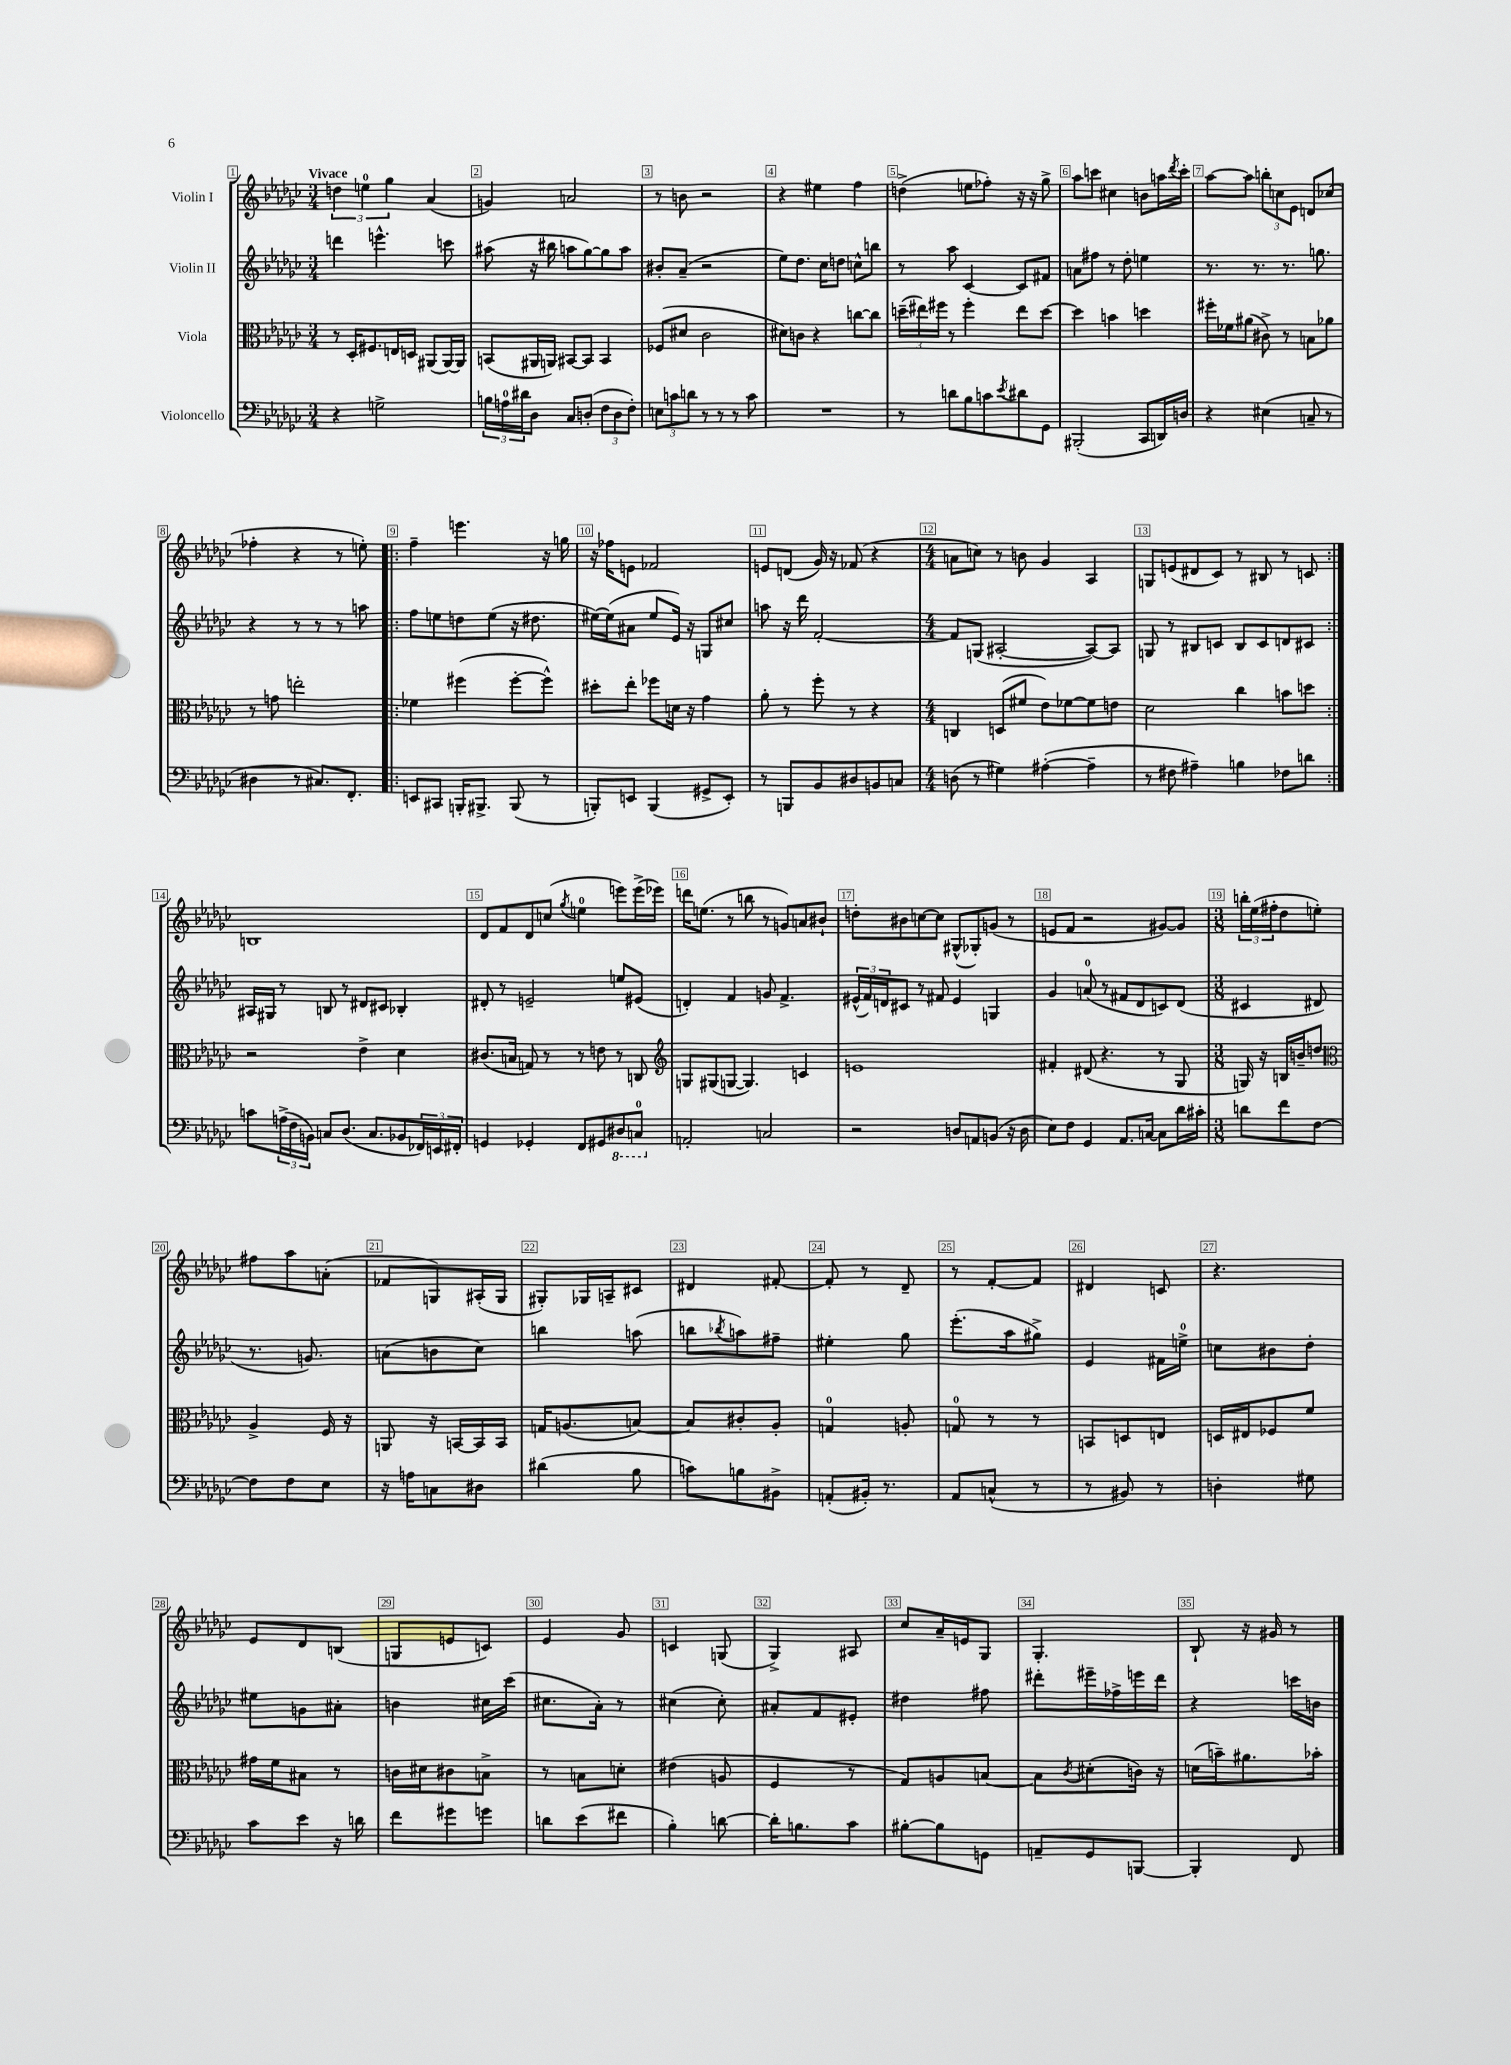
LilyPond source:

<<
\new StaffGroup <<
\new Staff = "s0" \with { instrumentName = "Violin I" } {
    \clef treble \key ges \major \numericTimeSignature \time 3/4 \tempo "Vivace"
    \tuplet 3/2 { d''4 e''4-0 ges''4 } aes'4( |
    g'4) a'2 |
    r8 b'8 r2 |
    r4 eis''4 f''4 |
    d''4->( e''8 fes''8-.) r16 r16 ges''8-> |
    aes''8 c'''8 cis''4 b'8 a''16 \acciaccatura { des'''8 } c'''16-. |
    aes''8~ aes''8 \tuplet 3/2 { b''8-. c''8 ees'8 } d'8 ces''8( |
    fes''4-. r4 r8 e''8-.) |
    \repeat volta 2 { f''4-- e'''4. r16 g''16 |
    r16 fes''16 e'8 fes'2 |
    e'8 d'8( ges'16) r16 fes'8( r4 |
    \numericTimeSignature \time 4/4 a'8 c''8) r8 b'8 ges'4 aes4 |
    g8 e'8( dis'8 ces'8) r8 bis8 r8 c'8 | }
    b1 |
    des'8 f'8 des'8 c''8( \acciaccatura { ges''8 } e''4-0 e'''8) e'''16->( ees'''16) |
    d'''16 e''8.( r8 b''8 r8 g'8) a'8 bis'8-! |
    d''8-. bis'8 c''8~ c''8 gis8-^( ges8-.) g'8( r8 |
    e'8 f'8 r2 gis'8~) gis'8 |
    \numericTimeSignature \time 3/8 \tuplet 3/2 { b''16-. ees''16( fis''16-. } des''8 e''8-.) |
    fis''8 aes''8 a'8-.( |
    fes'8 g8) ais16-.( g16 |
    gis8-.) ges16 a16-- cis'8 |
    dis'4 fis'8~-. |
    fis'8-. r8 des'8-- |
    r8 f'8~-. f'8 |
    dis'4 c'8 |
    r4. |
    ees'8 des'8 b8( |
    g8 e'8 c'8) |
    ees'4 ges'8 |
    c'4 g8( |
    ges4->) ais8 |
    ces''8 aes'16-- e'16 ges8 |
    ges4.-. |
    bes8-! r16 gis'16 r8 \bar "|." |
}
\new Staff = "s1" \with { instrumentName = "Violin II" } {
    \clef treble \key ges \major \numericTimeSignature \time 3/4
    d'''4 e'''4.-^ c'''8 |
    ais''8( r16 bis''16 a''8 ges''8~) ges''8 a''8 |
    bis'8-. aes'8--( r2 |
    ees''8) des''8. ces''16 d''8 c''8-^ b''8 |
    r8 aes''8 ces'4~ ces'8 fis'8 |
    a'8 fis''8 r8 des''8-. e''4 |
    r8. r8. r8. g''8. |
    r4 r8 r8 r8 a''8 |
    \repeat volta 2 { f''8 e''8 d''8 e''8( r16 dis''8. |
    eis''16~) eis''16( ais'8 eis''8 ees'16) r16 g8 cis''8 |
    a''8 r16 des'''16 f'2~-. |
    \numericTimeSignature \time 4/4 f'8 g8( ais2~-. ais8~) ais8 |
    g8 r8 bis8 c'8 bis8 c'8 d'8 cis'8 | }
    ais16 gis16 r8 b8 r8 dis'8 cis'8 bes4-. |
    dis'8-. r8 e'2-- e''8 eis'8( |
    d'4-.) f'4 g'8 f'4.-> |
    \tuplet 3/2 { eis'16-^( f'16) d'16 } cis'8 r8 fis'8 eis'4 g4 |
    ges'4 a'8-0( r8 fis'8 des'8 c'8) des'8( |
    \numericTimeSignature \time 3/8 cis'4 dis'8 |
    r8. g'8.) |
    a'8( b'8 ces''8) |
    b''4 a''8( |
    b''8 \acciaccatura { bes''8 } a''8) fis''8-- |
    eis''4-. ges''8 |
    ees'''8.-.( aes''16 gis''8->) |
    ees'4 fis'16 e''16-0-> |
    c''8 bis'8 des''8-. |
    eis''8 g'8 ais'8-. |
    b'4 cis''16 ces'''16( |
    cis''8. aes'16-.) r8 |
    cis''4( cis''8-.) |
    ais'8-. f'8 eis'8-. |
    dis''4 fis''8 |
    dis'''8-. eis'''16-- fes''16-> e'''16 dis'''16 |
    r4 c'''16 b'16 \bar "|." |
}
\new Staff = "s2" \with { instrumentName = "Viola" } {
    \clef alto \key ges \major \numericTimeSignature \time 3/4
    r8 des16-. fis8. e16 d16 ais,8( ais,16~) ais,16 |
    b,8( ais,16 a,16) bis,8~ bis,8 bis,4 |
    fes8( dis'8 ces'2 |
    dis'8) c'8 r4 c''8~ c''8 |
    \tuplet 3/2 { d''16--( eis''16) fis''16 } r8 fis''4-. eis''8 d''8~ |
    d''4 b'4 d''4 |
    fis''16-. fes'16 ais'8( cis'8->) r8 b8 aes'8 |
    r8 g'8 e''2-. |
    \repeat volta 2 { fes'4 fis''4( fis''8~-. fis''8-^) |
    dis''8-. ees''8-. fes''8 d'16 r16 ges'4 |
    aes'8-. r8 f''8-. r8 r4 |
    \numericTimeSignature \time 4/4 c4 d8( fis'8 ees'8) fes'8~ fes'8 e'8 |
    des'2 ces''4 b'8 d''8 | }
    r2 ees'4-> des'4 |
    cis'8.( b16 g8) r8 r8 e'8 r8 c8 |
    \clef treble g8 gis8( g8~ g4.) c'4 |
    e'1 |
    fis'4-. dis'8( r4. r8 ges8 |
    \numericTimeSignature \time 3/8 g16) r16 b16 b'16-- d''8 |
    \clef alto aes4-> f16 r16 |
    a,8 r16 b,16~ b,16 b,16 |
    g16 a8.( b8~) |
    b8 cis'8-. aes8-. |
    g4-0 a8-. |
    g8-0 r8 r8 |
    b,8 d8 e8 |
    d16 eis16 fes8 f'8 |
    gis'16 f'16 bis8 r8 |
    c'16 dis'16 cis'8 b8-> |
    r8 b8 d'8-. |
    eis'4( a8 |
    f4 r8 |
    ges8) a8 b8~ |
    b8 \acciaccatura { ces'8 } dis'8-.( c'16) r16 |
    d'16( b'16--) ais'8. bes'16-. \bar "|." |
}
\new Staff = "s3" \with { instrumentName = "Violoncello" } {
    \clef bass \key ges \major \numericTimeSignature \time 3/4
    r4 g2-> |
    \tuplet 3/2 { b16 a16-0 dis'16 } des8 ces8 d8-.( \tuplet 3/2 { f8 d8 f8-.) } |
    \tuplet 3/2 { e8 c'8 d'8 } r8 r8 r8 c'8 |
    R2. |
    r8 d'8 bes8 c'8 \acciaccatura { ees'8 } dis'8 ges,8 |
    bis,,2-.( ces,8 d,16) d16 |
    r4 eis4( c8-- r8 |
    dis4 r8 cis8.) f,8.-. |
    \repeat volta 2 { e,8 cis,8 b,,16-. bis,,8.-> bis,,8( r8 |
    b,,8-.) e,8 b,,4( gis,8-> e,8-.) |
    r8 b,,8 bes,8 dis8 b,8 c8 |
    \numericTimeSignature \time 4/4 d8( r8 gis4) ais4~-.( ais4-- |
    r8 fis8 ais4--) b4 fes8 d'8 | }
    c'8 \tuplet 3/2 { a16->( f16 b,16) } c8 des8.( c8. bes,8 \tuplet 3/2 { fes,16) e,16 fis,16-. } |
    g,4 ges,4-. f,8 gis,8 \ottava #-1 dis,8 c,8-0 \ottava #0 |
    a,2-. c2 |
    r2 d8 a,8 b,8( r16 d16 |
    ees8) f8 ges,4 aes,8. c16~ c8 des'16 cis'16-. |
    \numericTimeSignature \time 3/8 d'8 f'8 f8~ |
    f8 f8 ees8 |
    r16 a16 c8 dis8 |
    dis'4( bes8 |
    c'8) b8 bis,8-> |
    a,8-.( bis,16-.) r8. |
    aes,8 c8-^( r8 |
    r8 bis,8) r8 |
    d4-. gis8 |
    ces'8 ees'8 r16 d'16 |
    f'8 gis'8 g'8 |
    d'8 ees'8( fis'8 |
    bes4-.) d'8~ |
    d'16-. b8. ces'8 |
    bis8~-. bis8 g,8 |
    a,8-- ges,8 b,,8~ |
    b,,4-. f,8 \bar "|." |
}
>>
>>
\layout { \context { \Score \override BarNumber.break-visibility = ##(#f #t #t) barNumberVisibility = #all-bar-numbers-visible \override BarNumber.stencil = #(make-stencil-boxer 0.1 0.3 ly:text-interface::print) } }
